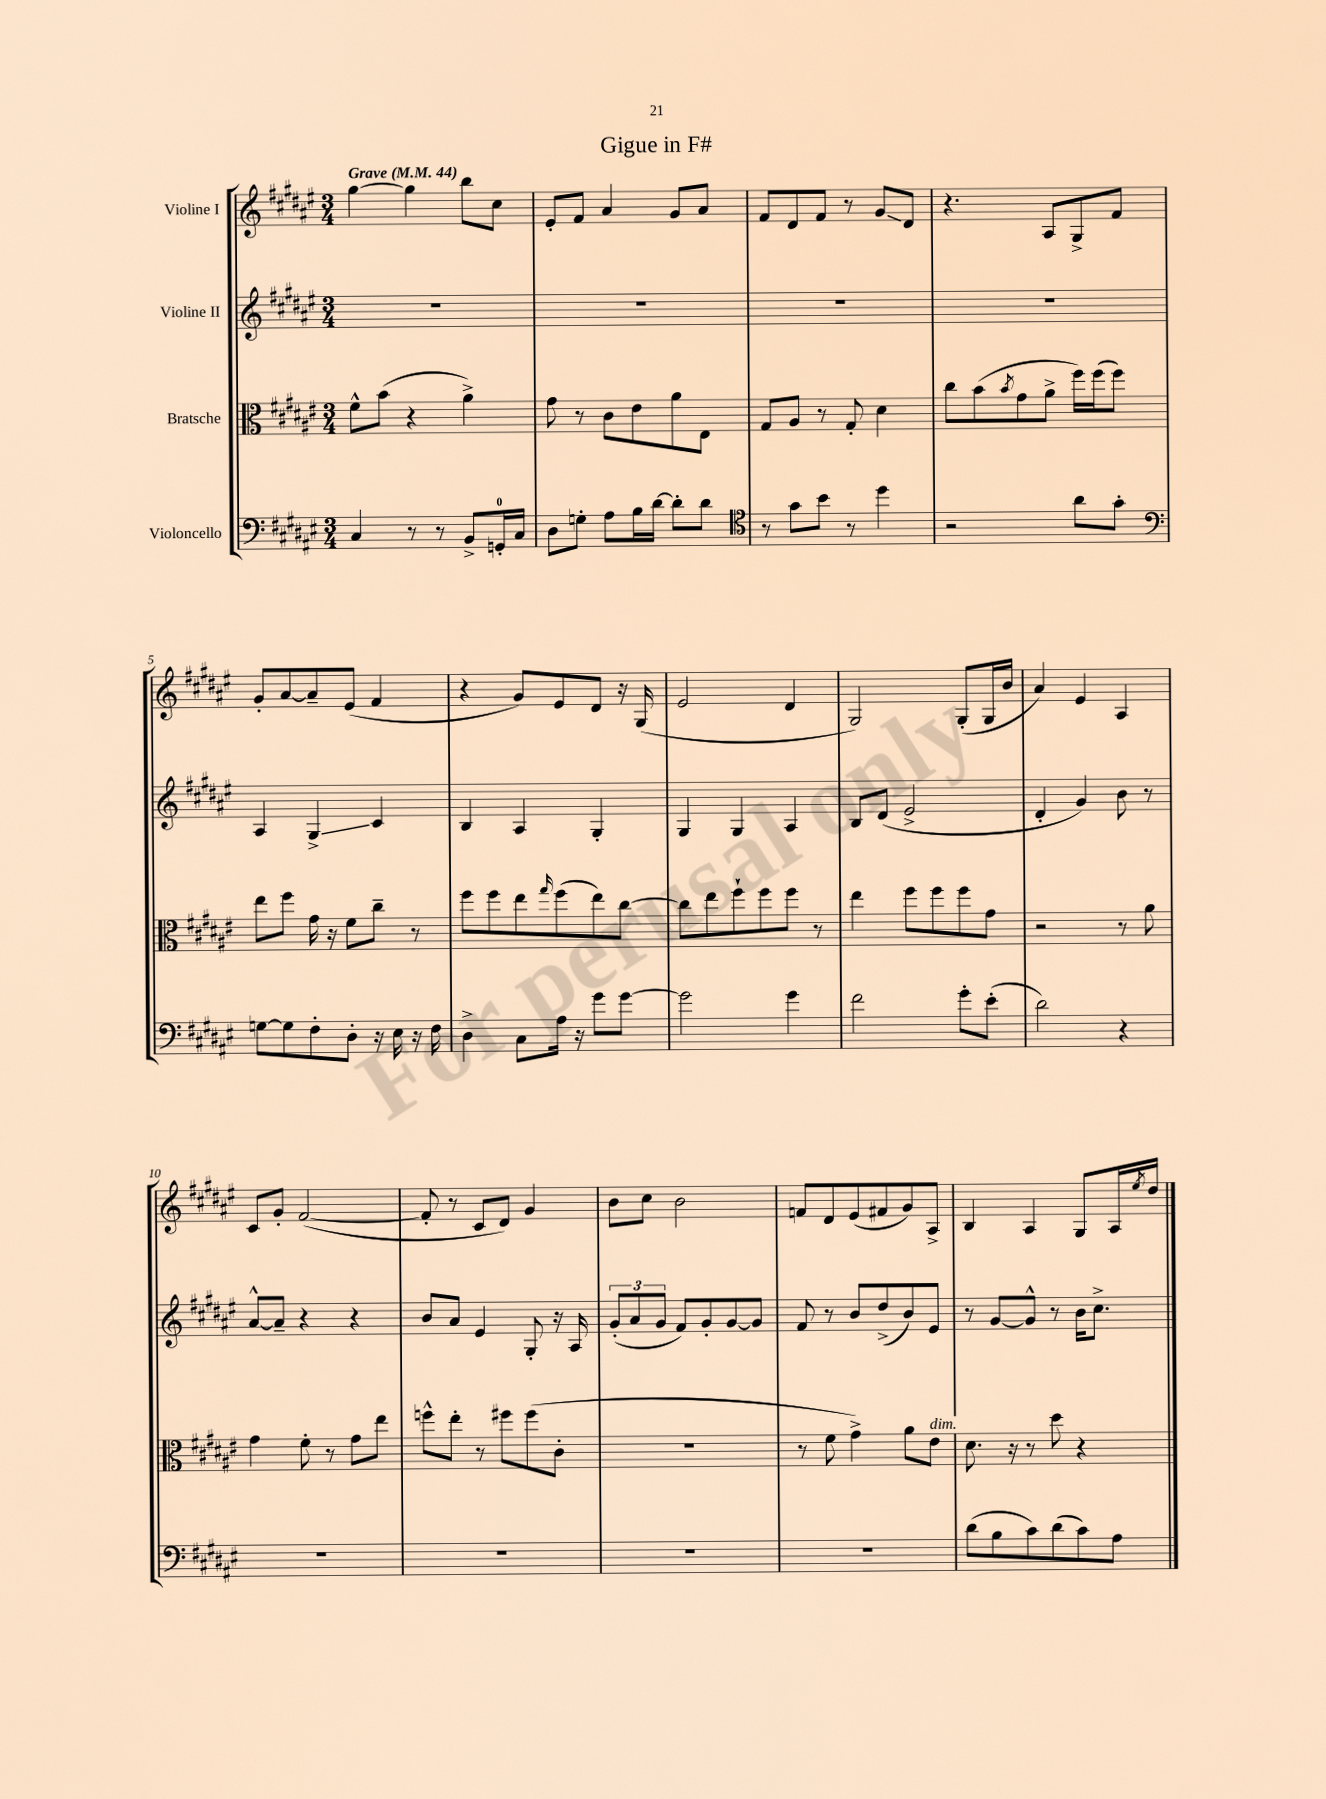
\header { title = "Gigue in F#" }
<<
\new StaffGroup <<
\new Staff = "s0" \with { instrumentName = "Violine I" } {
    \clef treble \key fis \major \numericTimeSignature \time 3/4 \tempo "Grave" 4 = 44
    gis''4~ gis''4 b''8 cis''8 |
    eis'8-. fis'8 ais'4 gis'8 ais'8 |
    fis'8 dis'8 fis'8 r8 gis'8\glissando dis'8 |
    r4. ais8 gis8-> fis'8 |
    gis'8-. ais'8~ ais'8-- eis'8( fis'4 |
    r4 gis'8) eis'8 dis'8 r16 gis16( |
    eis'2 dis'4 |
    gis2) gis8-.( gis16 b'16 |
    ais'4) eis'4 ais4 |
    cis'8 gis'8-. fis'2~( |
    fis'8-. r8 cis'8 dis'8) gis'4 |
    b'8 cis''8 b'2 |
    f'8 dis'8 eis'8( fis'8 gis'8) ais8-> |
    b4 ais4 gis8 ais16 \acciaccatura { eis''8 } dis''16 \bar "|." |
}
\new Staff = "s1" \with { instrumentName = "Violine II" } {
    \clef treble \key fis \major \numericTimeSignature \time 3/4
    R2. |
    R2. |
    R2. |
    R2. |
    ais4 gis4->\glissando cis'4 |
    b4 ais4 gis4-. |
    gis4 gis4 ais4 |
    b8 dis'8( eis'2-> |
    dis'4-. gis'4) b'8 r8 |
    ais'8~-^ ais'8-- r4 r4 |
    b'8 ais'8 eis'4 gis8-. r16 ais16 |
    \tuplet 3/2 { gis'8-.( ais'8 gis'8 } fis'8) gis'8-. gis'8~ gis'8 |
    fis'8 r8 b'8 dis''8->( b'8) eis'8 |
    r8 gis'8~ gis'8-^ r8 b'16 cis''8.-> \bar "|." |
}
\new Staff = "s2" \with { instrumentName = "Bratsche" } {
    \clef alto \key fis \major \numericTimeSignature \time 3/4
    fis'8-^ b'8( r4 ais'4->) |
    gis'8 r8 cis'8 eis'8 ais'8 eis8 |
    gis8 ais8 r8 gis8-. dis'4 |
    cis''8 b'8( \acciaccatura { b'8 } gis'8 ais'8-> fis''16) fis''16( fis''8) |
    eis''8 fis''8 gis'16 r16 fis'8 cis''8-- r8 |
    fis''8 fis''8 eis''8 \grace { gis''16 } fis''8( eis''8) cis''8~ |
    cis''8 eis''8 fis''8-! fis''8 fis''8 r8 |
    eis''4 fis''8 fis''8 fis''8 gis'8 |
    r2 r8 ais'8 |
    gis'4 fis'8-. r8 gis'8 eis''8 |
    f''8-^ eis''8-. r8 fis''8 fis''8( cis'8-. |
    R2. |
    r8 fis'8 gis'4->) ais'8 eis'8^\markup { \italic "dim." } |
    dis'8. r16 r8 dis''8 r4 \bar "|." |
}
\new Staff = "s3" \with { instrumentName = "Violoncello" } {
    \clef bass \key fis \major \numericTimeSignature \time 3/4
    cis4 r8 r8 b,8-> g,16-0-. cis16 |
    dis8 g8-. ais8 b16 dis'16~ dis'8-. dis'8 |
    \clef tenor r8 gis'8 b'8 r8 dis''4 |
    r2 ais'8 gis'8-. |
    \clef bass g8~ g8 fis8-. dis8-. r16 eis16 r16 fis16 |
    dis4-> cis8 ais16 r16 gis'8 gis'8~ |
    gis'2 gis'4 |
    fis'2 gis'8-. eis'8-.( |
    dis'2) r4 |
    R2. |
    R2. |
    R2. |
    R2. |
    dis'8( b8 cis'8) dis'8( cis'8) ais8 \bar "|." |
}
>>
>>
